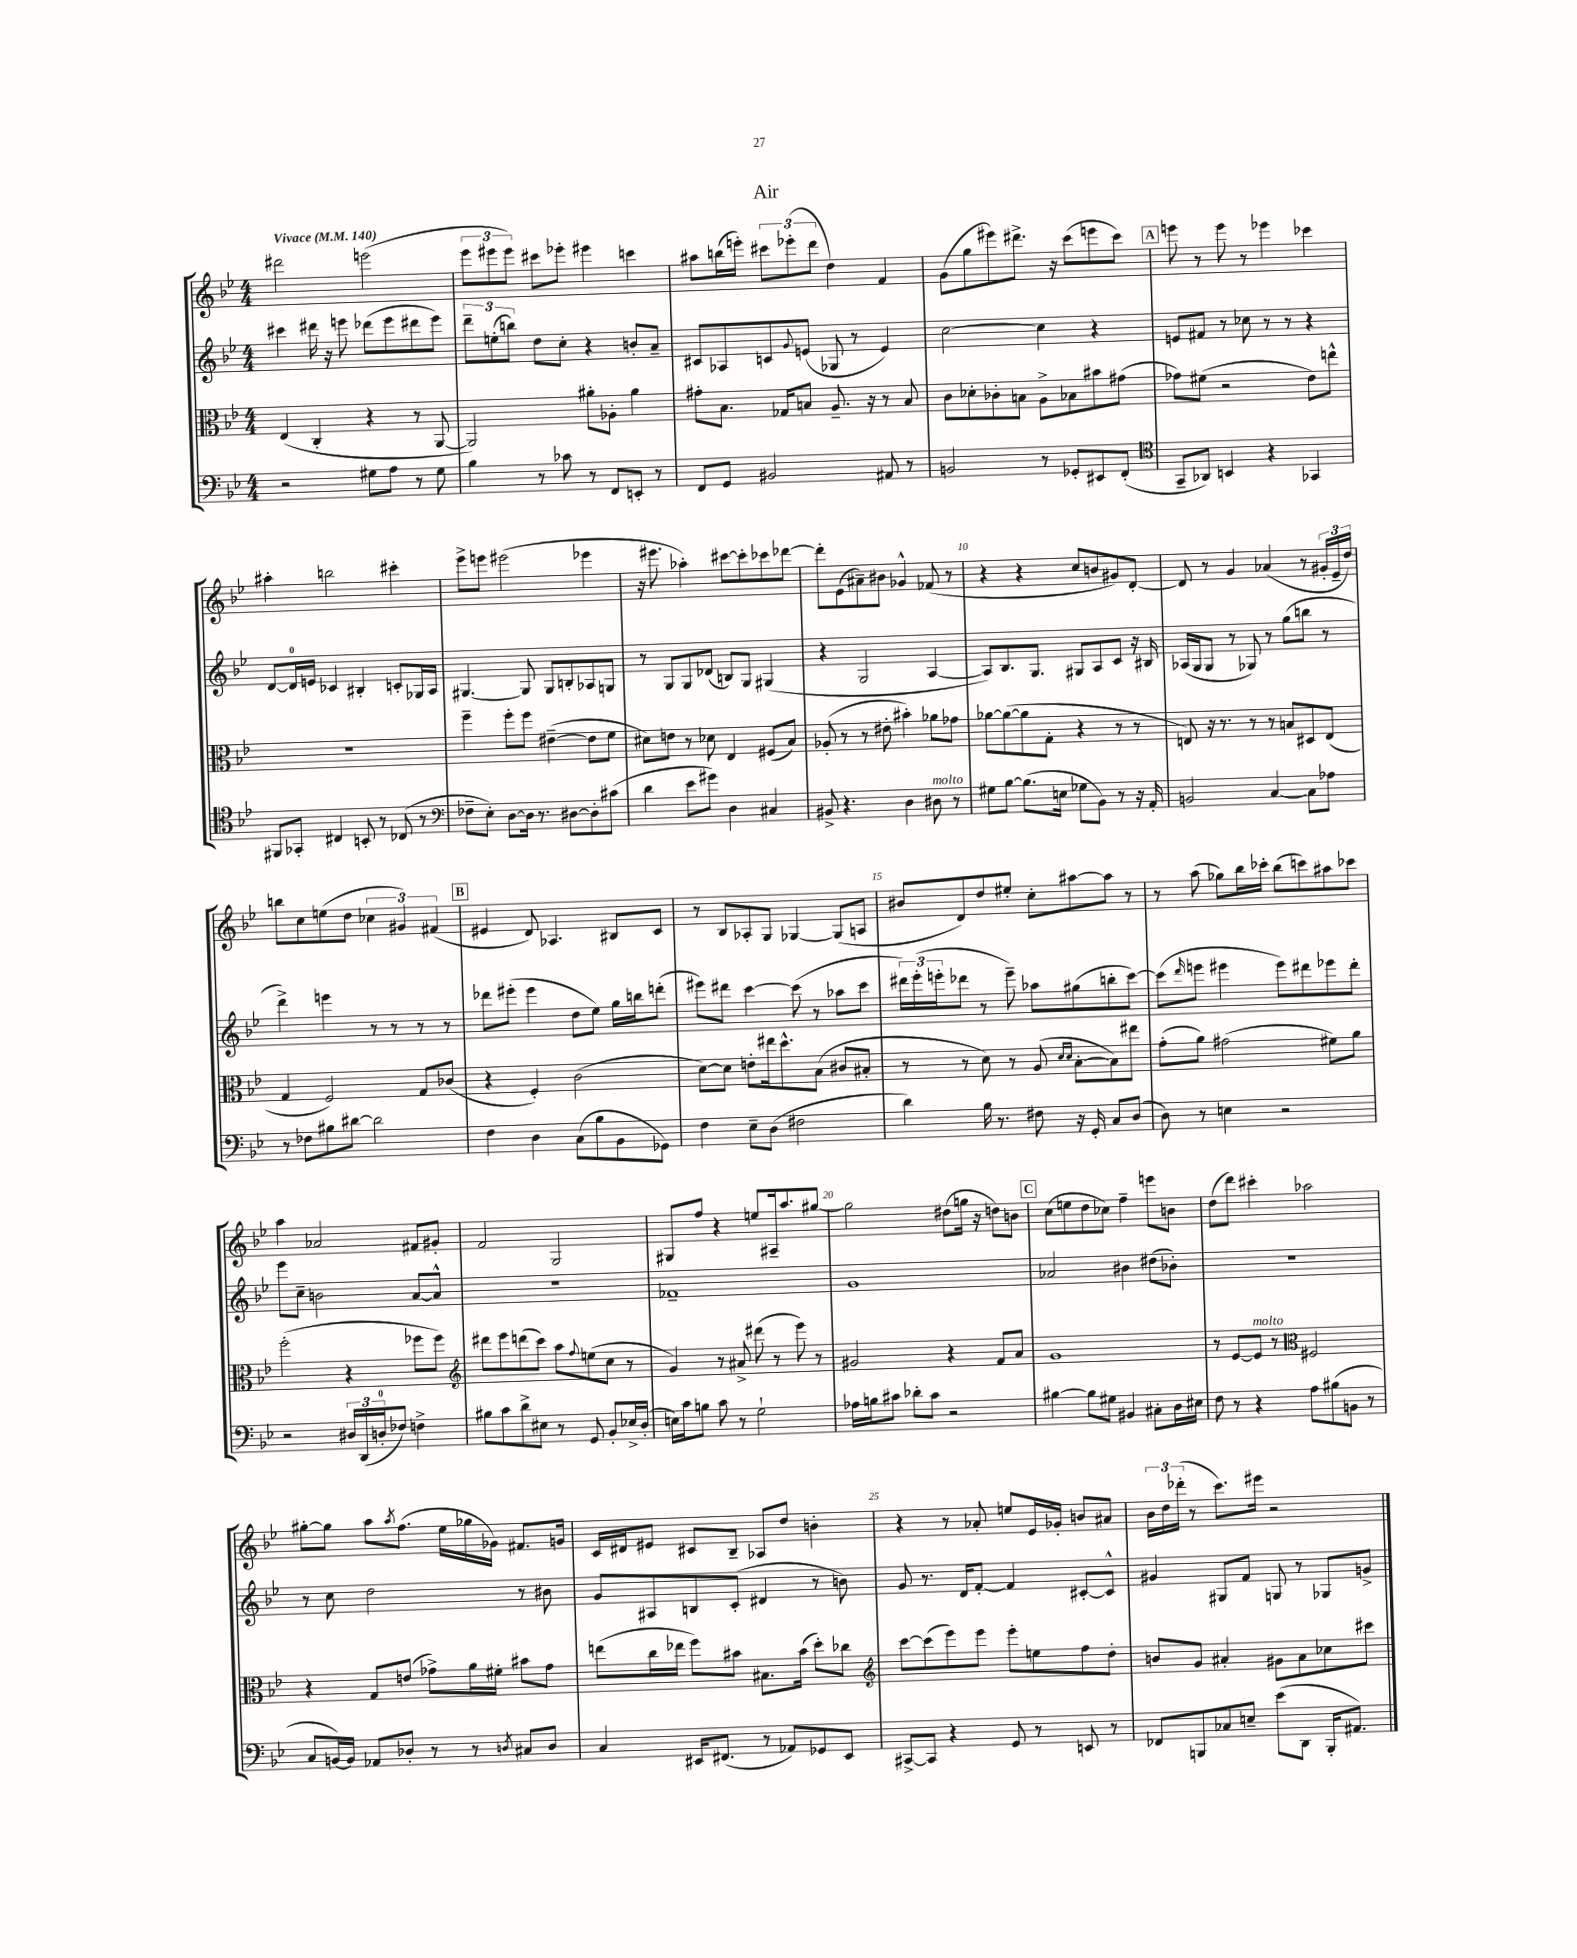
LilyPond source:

\header { title = "Air" }
<<
\new StaffGroup <<
\new Staff = "s0" {
    \clef treble \key bes \major \numericTimeSignature \time 4/4 \tempo "Vivace" 4 = 140
    dis'''2 e'''2( |
    \tuplet 3/2 { ees'''8 eis'''8 eis'''8) } cis'''8 ees'''8-. eis'''4 c'''4 |
    ais''8 b''16( e'''16-.) \tuplet 3/2 { cis'''8 ees'''8-.( d'''8 } d''4) f'4 |
    g'8( g''8 eis'''8) dis'''8.-> r16 c'''8( e'''8 c'''8) |
    \mark \markup { \box "A" } e'''8 r8 e'''8 r8 ees'''4 ces'''4 |
    ais''4-. b''2 cis'''4-. |
    ees'''8-> e'''8 eis'''2( ees'''4 |
    r16 eis'''8. aes''4-.) cis'''8~ cis'''8-. ces'''8 des'''8~ |
    des'''8-. ees'8( ais'8--) bis'8 ges'4-^ fes'8( r8 |
    r4 r4 c''8 b'8 gis'8) d'8~-. |
    d'8 r8 g'4 aes'4( r8 \tuplet 3/2 { gis'16-. ees'16-- d''16) } |
    b''8 c''8 e''8( d''8 \tuplet 3/2 { ces''4 gis'4) fis'4( } |
    \mark \markup { \box "B" } eis'4 d'8) aes4. bis8 c'8 |
    r8 bes8 aes8-. g8 ges4~ ges8( a8 |
    bis'8 d'8) d''8 eis''8-. c''8-. ais''8~ ais''8 r8 |
    r8 a''8( ges''8) bes''16 ces'''16-. bes''8( c'''8) ais''8 ces'''8 |
    a''4 aes'2 fis'8 gis'8-. |
    f'2 g2 |
    gis8 f''8 r4 e''8 ais16-- a''8. gis''8~ |
    gis''2 dis''8( g''16 r16 d''8) b'8 |
    \mark \markup { \box "C" } c''8( e''8 d''8 ces''8) f''4-- e'''8 b'8 |
    d''8( d'''8) cis'''4-. aes''2 |
    gis''8~-. gis''8 a''8 \acciaccatura { a''8 } f''8.( ees''16 ges''16 ges'16) fis'8. g'16 |
    c'16 dis'16 eis'8 cis'8 bes8-- aes8 d''8 b'4-. |
    r4 r8 aes'8-. e''8 ees'16 ges'16-. b'8 ais'8 |
    \tuplet 3/2 { bes'16 d''16 des'''16-.( } r8 c'''8.) eis'''16 r2 \bar "|." |
}
\new Staff = "s1" {
    \clef treble \key bes \major \numericTimeSignature \time 4/4
    cis'''4 dis'''16 r16 e'''8 des'''8( e'''8 dis'''8 e'''8) |
    \tuplet 3/2 { d'''8-- e''8-.( b''8) } d''8 c''8-. r4 b'8-. a'8-- |
    cis'8 aes8 c'8 \appoggiatura { g'8 } e'8( ges8 r8 e'4) |
    c''2~ c''4 r4 |
    \mark \markup { \box "A" } e'8 fis'8 r8 ces''8 r8 r8 r4 |
    d'8~ d'16-0 e'16 ces'4 bis4-. c'8-. ges16 a16 |
    gis4.~ gis8 gis8 b8-. aes8 g8 |
    r8 g8 g8 des'8( b8) g8 gis4( |
    r4 g2 a4~ |
    a8) bes8. g8. gis8 a8 c'8 r16 bis16 |
    aes16( g16 g8 r8 ges8) r8 g''8( b''8 r8 |
    d'''4->) e'''4 r8 r8 r8 r8 |
    \mark \markup { \box "B" } des'''8 eis'''8-.( eis'''4 d''8 ees''8) g''16 b''16 d'''8-.( |
    eis'''8) dis'''8 c'''4~ c'''8( r8 aes''8 c'''8 |
    \tuplet 3/2 { dis'''16) ees'''16-.( e'''16-. } des'''8 r8 e'''8--) aes''8 gis''8( b''8-. c'''8~) |
    c'''8( \grace { d'''16 } e'''8 eis'''4 eis'''8) dis'''8 ees'''8 dis'''8-. |
    ees'''8 c''8-- b'2 a'8~ a'8-^ |
    R1 |
    fes'1-- |
    g'1 |
    \mark \markup { \box "C" } aes'2 bis'4 dis''8( bes'8-.) |
    R1 |
    r8 c''8 d''2 r8 bis'8 |
    g'8 ais8 b8 c'8-.( dis'4 r8 b'8) |
    g'8 r8. d'16 f'8~-. f'4 cis'8~-. cis'8-^ |
    gis'4 gis8 f'8 g8 r8 ges8 g'8-> \bar "|." |
}
\new Staff = "s2" {
    \clef alto \key bes \major \numericTimeSignature \time 4/4
    ees4( c4-. r4 r8 a,8~ |
    a,2) ais'8-. aes8-. ais'4 |
    gis'8-. bes8. ges16 b8 a8.-- r16 r8 b8 |
    c'8 des'8-. ces'8-. b8 a8-> bes8 bis'8 gis'8( |
    \mark \markup { \box "A" } ges'8) fis'8( r2 ees'8) e''8-^ |
    R1 |
    f''4-- f''8-. f''8 eis'4~--( eis'8 f'8 |
    dis'8) e'8 r8 des'8 ees4 fis8( bes8) |
    aes8-.( r8 r8 eis'8-. bis'4-.) aes'8 ges'8 |
    aes'8~ aes'8~( aes'8 g8-. r4 r8 r8 |
    e8) r16 r8. r8 r8 b8 dis8 e8( |
    g4 f2) g8 ces'8( |
    \mark \markup { \box "B" } r4 f4-.) c'2( |
    d'8~) d'8 e'8-. eis''16 d''8.-^ bes8( cis'8 bis8-. |
    r8 r8 d'8) r8 a8( \grace { d'16 d'16 } bes8~-. bes8) eis''8 |
    g'8-.( a'8) gis'2( fis'8) a'8 |
    f''2-.( r4 fes''8 fes''8) |
    \clef treble dis'''8 ees'''8 d'''8( c'''8) a''8 \appoggiatura { f''8 } e''8( c''8 r8 |
    g'4) r8 ais'8-> dis'''8( r8 ees'''8) r8 |
    gis'2 r4 f'8 a'8 |
    \mark \markup { \box "C" } g'1 |
    r8 ees'8~ ees'8^\markup { \italic "molto" } r8 \clef alto fis2 |
    r4 g8 e'8( ges'8->) a'16 fis'16-. bis'8 ges'8 |
    e''8( c''16 ees''16 f''8) bis'8 bis8. bis'16( d''8-.) ces''8 |
    \clef treble c'''8~ c'''8( ees'''8) ees'''8 ees'''8-. e''8 f''8 d''8-. |
    b'8 g'8 ais'4-. gis'8 ais'8 ces''8 cis'''8 \bar "|." |
}
\new Staff = "s3" {
    \clef bass \key bes \major \numericTimeSignature \time 4/4
    r2 gis8 a8 r8 gis8 |
    bes4 r8 ces'8 r8 f,8 e,8-. r8 |
    f,8 g,8 bis,2 ais,8 r8 |
    b,2 r8 ges,8-. eis,8 f,8-.( |
    \mark \markup { \box "A" } \clef tenor g,8-- aes,8) b,4 r4 ges,4 |
    fis,8 ges,8-. cis4 b,8-. r8 ces8( r8 |
    \clef bass fes8-- ees8-.) d8~ d16 r8. dis8~ dis8-. cis'8( |
    d'4 ees'8 gis'8) d4 cis4 |
    bis,8-> r4. d4 dis8^\markup { \italic "molto" } r8 |
    gis8 bes8~ bes8.( e16 ges8 bes,8) r8 r16 a,16-. |
    b,2 c4~ c8 aes8 |
    r8 fes8 bis8 dis'8~ dis'2 |
    \mark \markup { \box "B" } f4 d4 c8( bes8 bes,8 ges,8) |
    f4 ees8-- d8( fis2 |
    d'4) bes16 r8. fis8 r16 g,16-. c8 d8( |
    d8) r8 e4 r2 |
    r2 \tuplet 3/2 { dis16 d,16( d16-0-. } fes8) f4-> |
    bis8 c'8 d'8-> eis8 r8 g,8 bes,8-. ees16-> d16-.( |
    e16) c'16 b8 c'8 r8 g2-! |
    aes16 b16 cis'8 des'8-. cis'8 r2 |
    \mark \markup { \box "C" } bis4~ bis8 gis8 bis,4 cis8-. d16 eis16 |
    f8 r8 r4 a8 bis8( b,8 r8 |
    c8 b,16~) b,16 aes,8 des8-. r8 r8 \acciaccatura { d8 } cis8 d8 |
    c4 eis,16 fis,8.( r8 aes,8) ges,8 eis,8 |
    cis,8~-> cis,8 r4 g,8 r8 e,8 r8 |
    fes,8 b,,8 ces8 e8-- ees'8( d,8 b,,16-. ais,8.) \bar "|." |
}
>>
>>
\layout { \context { \Score \override BarNumber.break-visibility = ##(#f #t #t) barNumberVisibility = #(every-nth-bar-number-visible 5) } }
